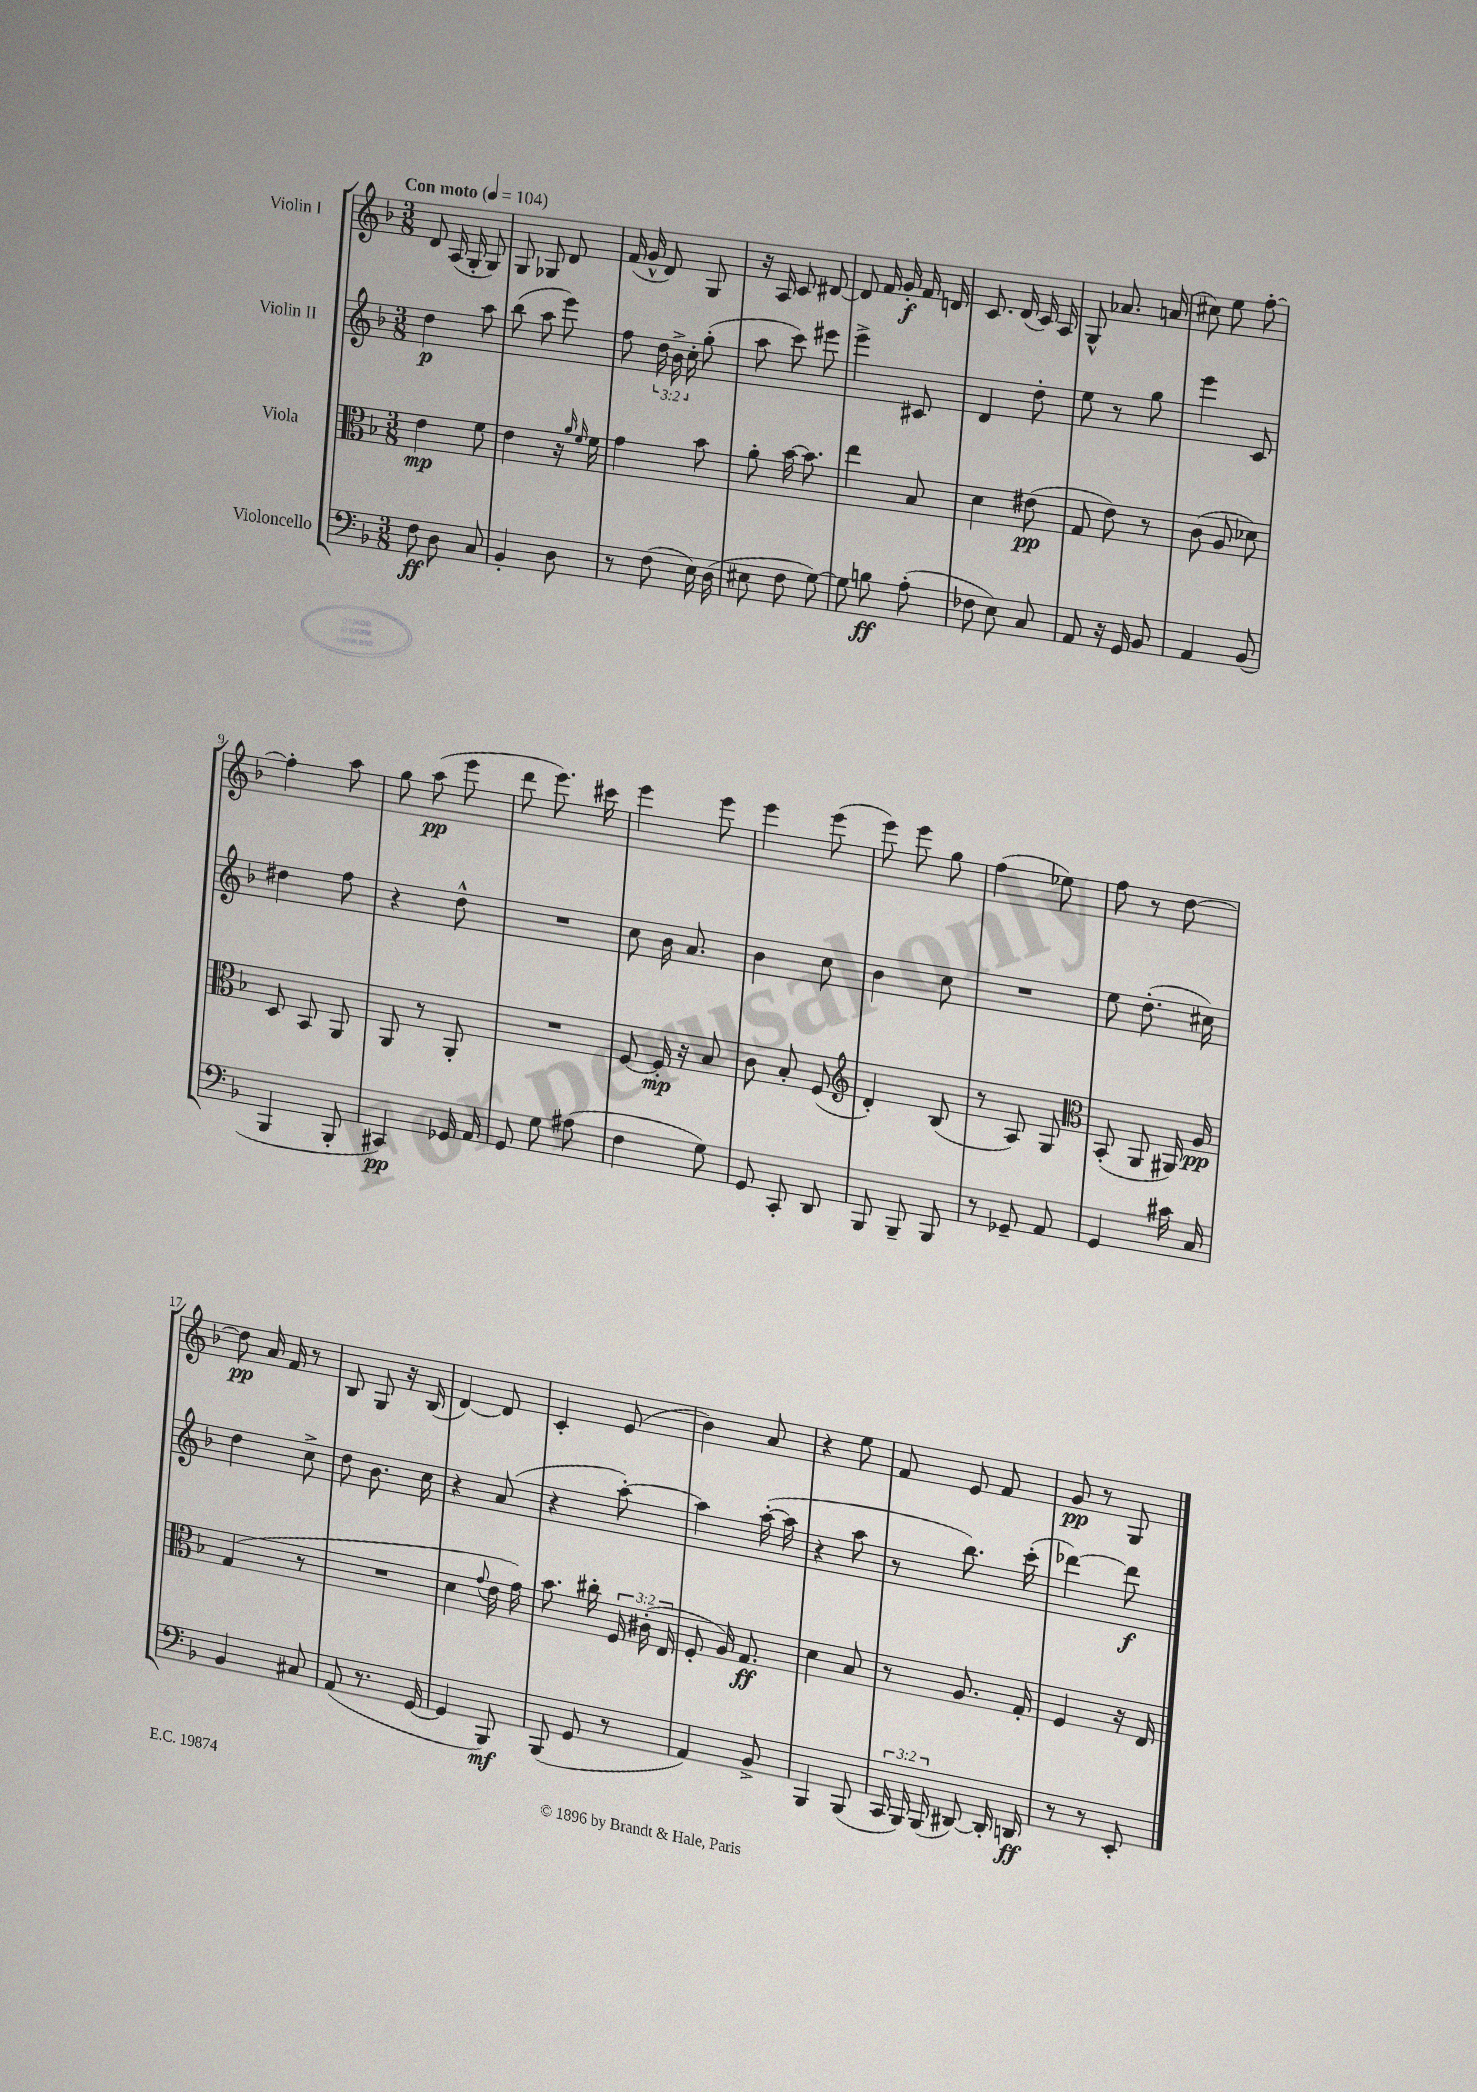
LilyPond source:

<<
\new StaffGroup <<
\new Staff = "s0" \with { instrumentName = "Violin I" } {
    \clef treble \key f \major \numericTimeSignature \time 3/8 \tempo "Con moto" 4 = 104
    \autoBeamOff d'8 a16( g16-. g8) |
    g8 ges8 d'8 |
    f'16( g'16-^ d'8) g8 |
    r16 a16 c'8 dis'8~ |
    dis'8 f'16 g'16-.\f f'16 d'16 |
    c'8. d'16( c'16) a16 |
    g8-^ aes'8. a'16( |
    cis''8) e''8 f''8~-. |
    f''4-. a''8 |
    g''8 a''8\pp( e'''8 |
    d'''8 e'''8.) cis'''16 |
    e'''4 e'''8 |
    e'''4 e'''8( |
    e'''8) e'''8 g''8 |
    f''4( ees''8) |
    f''8 r8 d''8~ |
    d''8\pp a'16 f'16 r8 |
    bes8 g8 r16 bes16( |
    d'4~) d'8 |
    c'4-. e'8( |
    bes'4) a'8 |
    r4 e''8 |
    f'8 e'8 f'8 |
    g'8\pp r8 g8 \bar "|." |
}
\new Staff = "s1" \with { instrumentName = "Violin II" } {
    \clef treble \key f \major \numericTimeSignature \time 3/8 \override Staff.TupletNumber.text = #tuplet-number::calc-fraction-text
    \autoBeamOff d''4\p a''8 |
    bes''8( a''8 e'''8) |
    f''8 \tuplet 3/2 { d''16 bes'16-> c''16-. } g''8-.( |
    a''8 c'''8) eis'''8 |
    e'''4-> cis'8 |
    d'4 d''8-. |
    e''8 r8 g''8 |
    e'''4 c'8 |
    dis''4 f''8 |
    r4 d''8-^ |
    R4. |
    c''8 bes'16 a'8. |
    bes'4 c''8 |
    bes'4 c''8 |
    R4. |
    e''8 d''8.-.( cis''16) |
    d''4 c''8-> |
    d''8 bes'8. c''16 |
    r4 a'8( |
    r4 a''8~-.) |
    a''4 a''16~-.( a''16 |
    r4 a''8 |
    r8 bes''8.) c'''16-.( |
    des'''4~) des'''8\f \bar "|." |
}
\new Staff = "s2" \with { instrumentName = "Viola" } {
    \clef alto \key f \major \numericTimeSignature \time 3/8 \override Staff.TupletNumber.text = #tuplet-number::calc-fraction-text
    \autoBeamOff e'4\mp f'8 |
    e'4 r16 \grace { a'16 f'16 } f'16 |
    g'4 bes'8 |
    a'8-. bes'16~ bes'8. |
    e''4 bes8 |
    d'4 eis'8\pp( |
    g8 e'8) r8 |
    c'8( a8 des'8) |
    d8 bes,8 a,8 |
    a,8 r8 a,8-. |
    R4. |
    f8~ f16-.\mp r16 bes8 |
    c'8 bes8-. f8( |
    \clef treble d'4-.) bes8( |
    r8 a8) g8 |
    \clef alto bes,8-.( a,8 ais,16) a16\pp |
    g4( r8 |
    R4. |
    d'4 \appoggiatura { g'8 } e'16 g'16) |
    bes'8. cis''16-. \tuplet 3/2 { f16 cis'16-.( e16 } |
    f8-. a16) g8.\ff |
    d'4 bes8 |
    r8 a8. g16-. |
    f4 r16 e16 \bar "|." |
}
\new Staff = "s3" \with { instrumentName = "Violoncello" } {
    \clef bass \key f \major \numericTimeSignature \time 3/8 \override Staff.TupletNumber.text = #tuplet-number::calc-fraction-text
    \autoBeamOff f8\ff d8 c8 |
    bes,4-. d8 |
    r8 f8( e16) d16( |
    eis8 f8 g8~) |
    g8 b8\ff a8-.( |
    fes8 e8) c8 |
    a,8 r16 g,16 bes,8 |
    a,4 bes,8( |
    bes,,4 bes,,8-. |
    cis,4\pp) ges,16 a,16 |
    g,8 g8 ais8( |
    f4 g8) |
    g,8 c,8-. d,8 |
    bes,,8 bes,,8-- bes,,8 |
    r8 ges,8-- a,8 |
    g,4 cis'16 c16 |
    bes,4 cis8 |
    a,8( r8. g,16~ |
    g,4 bes,,8\mf) |
    bes,,8( g,8 r8 |
    a,4) bes,8-> |
    bes,,4 bes,,8( |
    \tuplet 3/2 { c,16 bes,,16) bes,,16( } dis,8~) dis,16-. d,16\ff |
    r8 r8 e,8-. \bar "|." |
}
>>
>>
